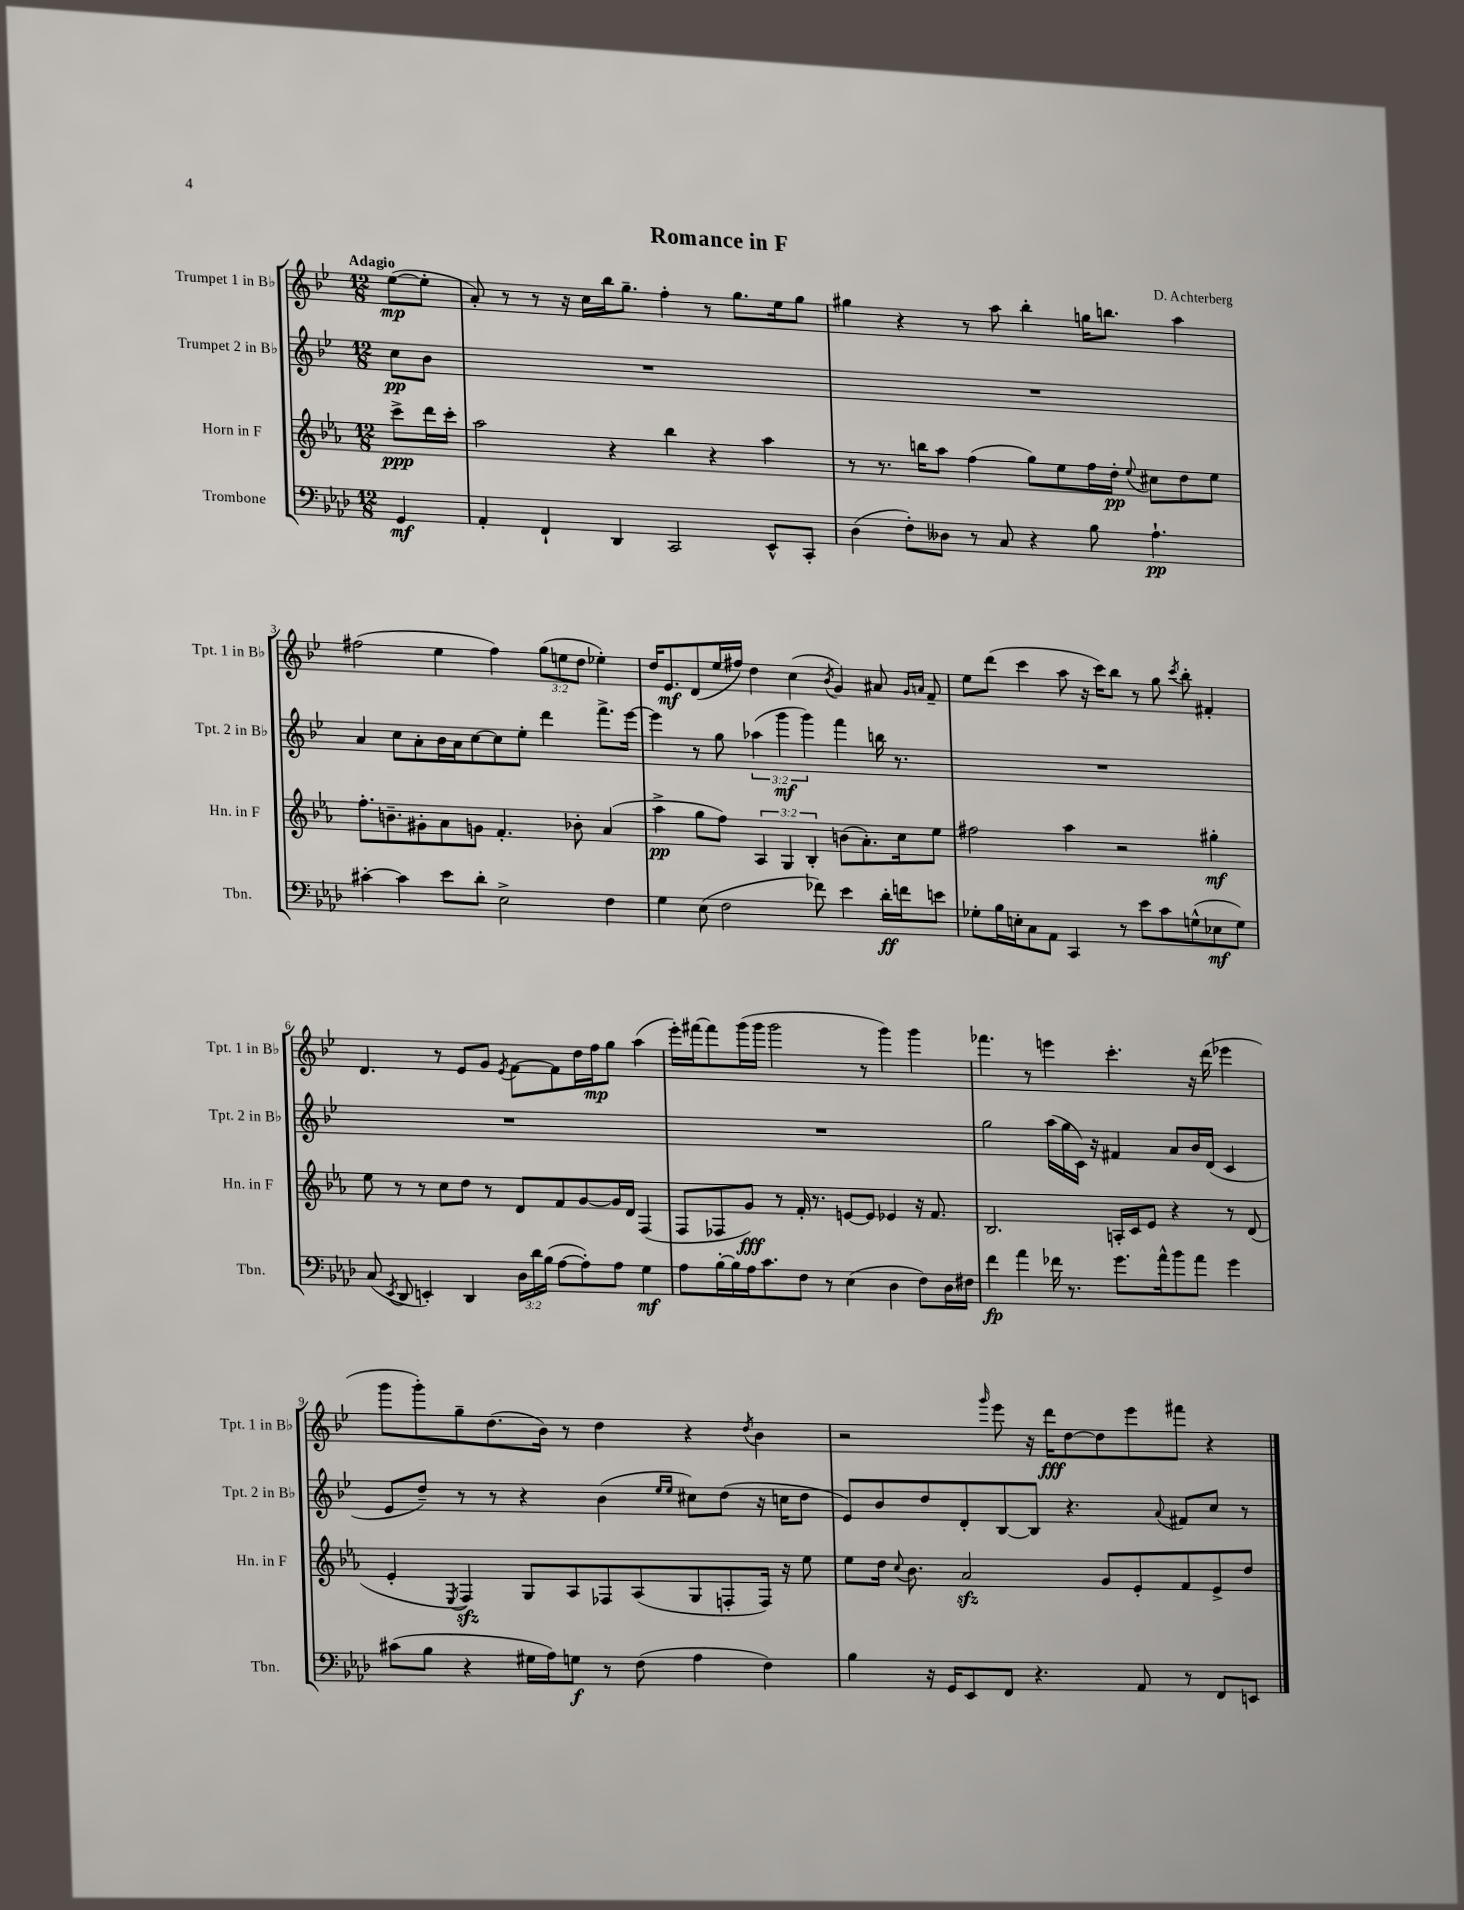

**kern	**dynam	**kern	**dynam	**kern	**dynam	**kern	**dynam
*part4	*part4	*part3	*part3	*part2	*part2	*part1	*part1
*staff4	*staff4	*staff3	*staff3	*staff2	*staff2	*staff1	*staff1
*I"Trombone	*	*I"Horn in F	*	*I"Trumpet 2 in B♭	*	*I"Trumpet 1 in B♭	*
*I'Tbn.	*	*I'Hn. in F	*	*I'Tpt. 2 in B♭	*	*I'Tpt. 1 in B♭	*
*clefF4	*	*clefG2	*	*clefG2	*	*clefG2	*
*k[b-e-a-d-]	*	*k[b-e-a-]	*	*k[b-e-]	*	*k[b-e-]	*
*M12/8	*	*M12/8	*	*M12/8	*	*M12/8	*
=	=	=	=	=	=	=	=
!	!	!	!	!	!	!LO:TX:a:B:t=Adagio	!
4GG/	mf	8ccc^\L	ppp	8cc\L	pp	([8ee-\L	mp
.	.	16ddd\L	.	8b-\J	.	8ee-'\J]	.
.	.	16ccc'\JJ	.	.	.	.	.
=1	=1	=1	=1	=1	=1	=1	=1
4AA-'/	.	2aa-\	.	1.r	.	8a'/)	.
.	.	.	.	.	.	8r	.
4FF`/	.	.	.	.	.	8r	.
.	.	.	.	.	.	16r	.
.	.	.	.	.	.	16cc\LL	.
4DD-/	.	4r	.	.	.	16bb-\J	.
.	.	.	.	.	.	8.gg~\J	.
2CC/	.	4bb-\	.	.	.	4ff'\	.
.	.	4r	.	.	.	8r	.
.	.	.	.	.	.	8.gg\L	.
8EE-^^/L	.	4aa-\	.	.	.	.	.
.	.	.	.	.	.	16ee-\k	.
8CC'/J	.	.	.	.	.	8gg\J	.
=2	=2	=2	=2	=2	=2	=2	=2
(4D-\	.	8r	.	1.r	.	4gg#X\	.
.	.	8.r	.	.	.	.	.
8F'\L)	.	.	.	.	.	4r	.
.	.	16bbn\KL	.	.	.	.	.
8D--X\J	.	8aa-\J	.	.	.	.	.
8r	.	(4ff\	.	.	.	8r	.
8C/	.	.	.	.	.	8aa\	.
4r	.	8gg\L)	.	.	.	4bb-'\	.
.	.	8ee-\	.	.	.	.	.
8B-\	.	16ff\L	.	.	.	16ggn\KL	.
.	.	16dd'\JJ	pp	.	.	8.bbn\J	.
.	.	8qqee-/	.	.	.	.	.
4.A-`\	pp	8cc#X\L	.	.	.	.	.
.	.	8dd\	.	.	.	4aa\	.
.	.	8ee-\J	.	.	.	.	.
!!LO:LB:g=z
=3	=3	=3	=3	=3	=3	=3	=3
[4c#X'\	.	8.ff'\L	.	4a/	.	(2ff#X\	.
.	.	8.bn~\	.	.	.	.	.
4c#\]	.	.	.	8cc\L	.	.	.
.	.	8g#X'\	.	8a'\	.	.	.
8e-\L	.	8a-\	.	16b-\L	.	4ee-\	.
.	.	.	.	16a\J	.	.	.
8d-'\J	.	8gn\J	.	[8cc\	.	.	.
2E-^\	.	4.f'/	.	8cc\]	.	4ff#\)	.
.	.	.	.	8ee-'\J	.	.	.
.	.	.	.	4ddd\	.	(12gg\L	.
.	.	.	.	.	.	12een\	.
.	.	8b-X'\	.	.	.	.	.
.	.	.	.	.	.	12dd\J	.
4F\	.	(4a-/	.	8.fff^\L	.	4ee-X'\)	.
.	.	.	.	[16eee-\Jk	.	.	.
=4	=4	=4	=4	=4	=4	=4	=4
4G\	.	4aa-^\	pp	4eee-\]	.	16dd/KL	.
.	.	.	.	.	.	8.e-/	mf
(8E-\	.	8gg\L	.	8r	.	(8d/	.
2F\	.	8ff\J)	.	8gg\	.	16ee-/L	.
.	.	.	.	.	.	16ff#X/JJ)	.
.	.	6A-/	.	(6aa-X\	.	4dd\	.
.	.	6G/	.	6ggg\	mf	.	.
.	.	.	.	.	.	(4cc\	.
.	.	6B-'/	.	6ggg\)	.	.	.
8f-X\)	.	.	.	.	.	.	.
.	.	.	.	.	.	8qb-/	.
4e-\	.	(8bn\L	.	4fff\	.	4g/)	.
.	.	8.a-'\)	.	.	.	.	.
16d-'\LL	ff	.	.	16bbn\	.	8a#X/	.
16fn\J	.	16cc\k	.	8.r	.	.	.
.	.	.	.	.	.	16qqg/LL	.
.	.	.	.	.	.	16qqan/JJ	.
8en\J	.	8ee-\J	.	.	.	8f~/	.
=5	=5	=5	=5	=5	=5	=5	=5
8G-X'\L	.	2ff#X\	.	1.r	.	8ee-\L	.
16B-\L	.	.	.	.	.	(8ddd\J	.
16En'\J	.	.	.	.	.	.	.
8C\	.	.	.	.	.	4ccc\	.
8AA-\J	.	.	.	.	.	.	.
4CC/	.	4aa-\	.	.	.	8aa\	.
.	.	.	.	.	.	16r	.
.	.	.	.	.	.	16ccc\KL)	.
8r	.	2r	.	.	.	8bb-\J	.
8e-\L	.	.	.	.	.	8r	.
8c\	.	.	.	.	.	8gg\	.
.	.	.	.	.	.	8qccc/	.
(8Gn^^\	.	.	.	.	.	8bb-'\	.
8E-X\	mf	4gg#X'\	mf	.	.	4f#X'/	.
8G\J)	.	.	.	.	.	.	.
!!LO:LB:g=z
=6	=6	=6	=6	=6	=6	=6	=6
(8C/	.	8ee-\	.	1.r	.	4.d/	.
8qEE-/	.	.	.	.	.	.	.
8DD-/	.	8r	.	.	.	.	.
4EEn'/)	.	8r	.	.	.	.	.
.	.	8cc\L	.	.	.	8r	.
4DD-/	.	8dd\J	.	.	.	8e-/L	.
.	.	8r	.	.	.	8g/J	.
.	.	.	.	.	.	8qe-/	.
24D-\LL	.	8d/L	.	.	.	[8f\L	.
24d-\	.	.	.	.	.	.	.
(24B-\JJ	.	.	.	.	.	.	.
[8A-\L	.	8f/	.	.	.	8f\]	.
8A-'\])	.	[8g/	.	.	.	16dd\L	.
.	.	.	.	.	.	16ff\J	mp
8A-\J	.	16g/L]	.	.	.	8gg\J	.
.	.	16d/JJ	.	.	.	.	.
4G\	mf	(4F/	.	.	.	(4aa\	.
=7	=7	=7	=7	=7	=7	=7	=7
8A-\L	.	8F/L	.	1.r	.	16eee-'\LL)	.
.	.	.	.	.	.	[16fff#X\J	.
[16B-'\L	.	8F-X/	.	.	.	8fff#\]	.
16B-\]	.	.	.	.	.	.	.
16A-\J	.	8g/J)	fff	.	.	(16ggg\L	.
8.c\	.	.	.	.	.	16ggg\JJ	.
.	.	8r	.	.	.	2ggg\	.
8F\J	.	16f'/	.	.	.	.	.
.	.	8.r	.	.	.	.	.
8r	.	.	.	.	.	.	.
(4E-\	.	[8en/L	.	.	.	.	.
.	.	8e/J]	.	.	.	8r	.
4D-\	.	4e-X/	.	.	.	4ggg\)	.
8F\L)	.	16r	.	.	.	4ggg\	.
.	.	8.f/	.	.	.	.	.
16D-\L	.	.	.	.	.	.	.
16F#X\JJ	.	.	.	.	.	.	.
=8	=8	=8	=8	=8	=8	=8	=8
4f\	fp	2.B-/	.	2gg\	.	4.fff-X\	.
4a-\	.	.	.	.	.	.	.
.	.	.	.	.	.	8r	.
16f-X\	.	.	.	(16aa\LL	.	4eeen\	.
8.r	.	.	.	16gg\	.	.	.
.	.	.	.	16c\JJ)	.	.	.
.	.	.	.	16r	.	.	.
8.g\L	.	16An'/LL	.	4f#X/	.	4.ccc'\	.
.	.	16c/J	.	.	.	.	.
.	.	8e-/J	.	.	.	.	.
16a-^^\k	.	.	.	.	.	.	.
8b-\	.	4r	.	8a/L	.	.	.
8a-\J	.	.	.	16b-/L	.	16r	.
.	.	.	.	(16d/JJ	.	(16ddd\	.
4g\	.	8r	.	4c/	.	4eee-X\	.
.	.	(8d/	.	.	.	.	.
!!LO:LB:g=z
=9	=9	=9	=9	=9	=9	=9	=9
(8c#X\L	.	4e-'/	.	8e-/L	.	8ggg\L	.
8B-\J	.	.	.	8dd~/J)	.	8ggg'\)	.
.	.	8qE-/	.	.	.	.	.
4r	.	4Fzz/)	.	8r	.	8gg~\	.
.	.	.	.	8r	.	(8.dd\	.
16G#X\LL	.	8G/L	.	4r	.	.	.
16A-\J)	.	.	.	.	.	16b-\Jk)	.
8Gn\J	f	8A-/	.	.	.	8r	.
8r	.	8F-X/	.	(4b-\	.	4dd\	.
(8F\	.	(8A-/	.	.	.	.	.
.	.	.	.	16qqee-/LL	.	.	.
.	.	.	.	16qqee-/JJ	.	.	.
4A-\	.	8G/	.	8cc#X\L)	.	4r	.
.	.	8Fn'/	.	(8dd\J	.	.	.
.	.	.	.	.	.	8qdd/	.
4F\)	.	16F/Jk)	.	16r	.	4b-\	.
.	.	16r	.	16ccn\KL	.	.	.
.	.	8ee-\	.	8dd\J	.	.	.
=10	=10	=10	=10	=10	=10	=10	=10
4B-\	.	8ee-\L	.	8e-/L)	.	2r	.
.	.	16dd\Jk	.	8b-/	.	.	.
.	.	8qqcc/	.	.	.	.	.
.	.	8.b-\	.	.	.	.	.
16r	.	.	.	8dd/	.	.	.
16GG/KL	.	.	.	.	.	.	.
8EE-/	.	2a-zz/	.	8d'/	.	.	.
.	.	.	.	.	.	16qqggg/	.
8FF/J	.	.	.	[8B-/	.	8eee-\	.
4.r	.	.	.	8B-/J]	.	16r	.
.	.	.	.	.	.	16ddd\KL	fff
.	.	.	.	4.r	.	[8dd\	.
.	.	8g/L	.	.	.	8dd\]	.
8AA-/	.	8e-'/	.	.	.	8eee-\	.
.	.	.	.	8qqa/	.	.	.
8r	.	8f/	.	8f#X/L	.	8fff#X\J	.
8FF/L	.	8e-^/	.	8cc/J	.	4r	.
8EEn/J	.	8dd/J	.	8r	.	.	.
==	==	==	==	==	==	==	==
*-	*-	*-	*-	*-	*-	*-	*-
